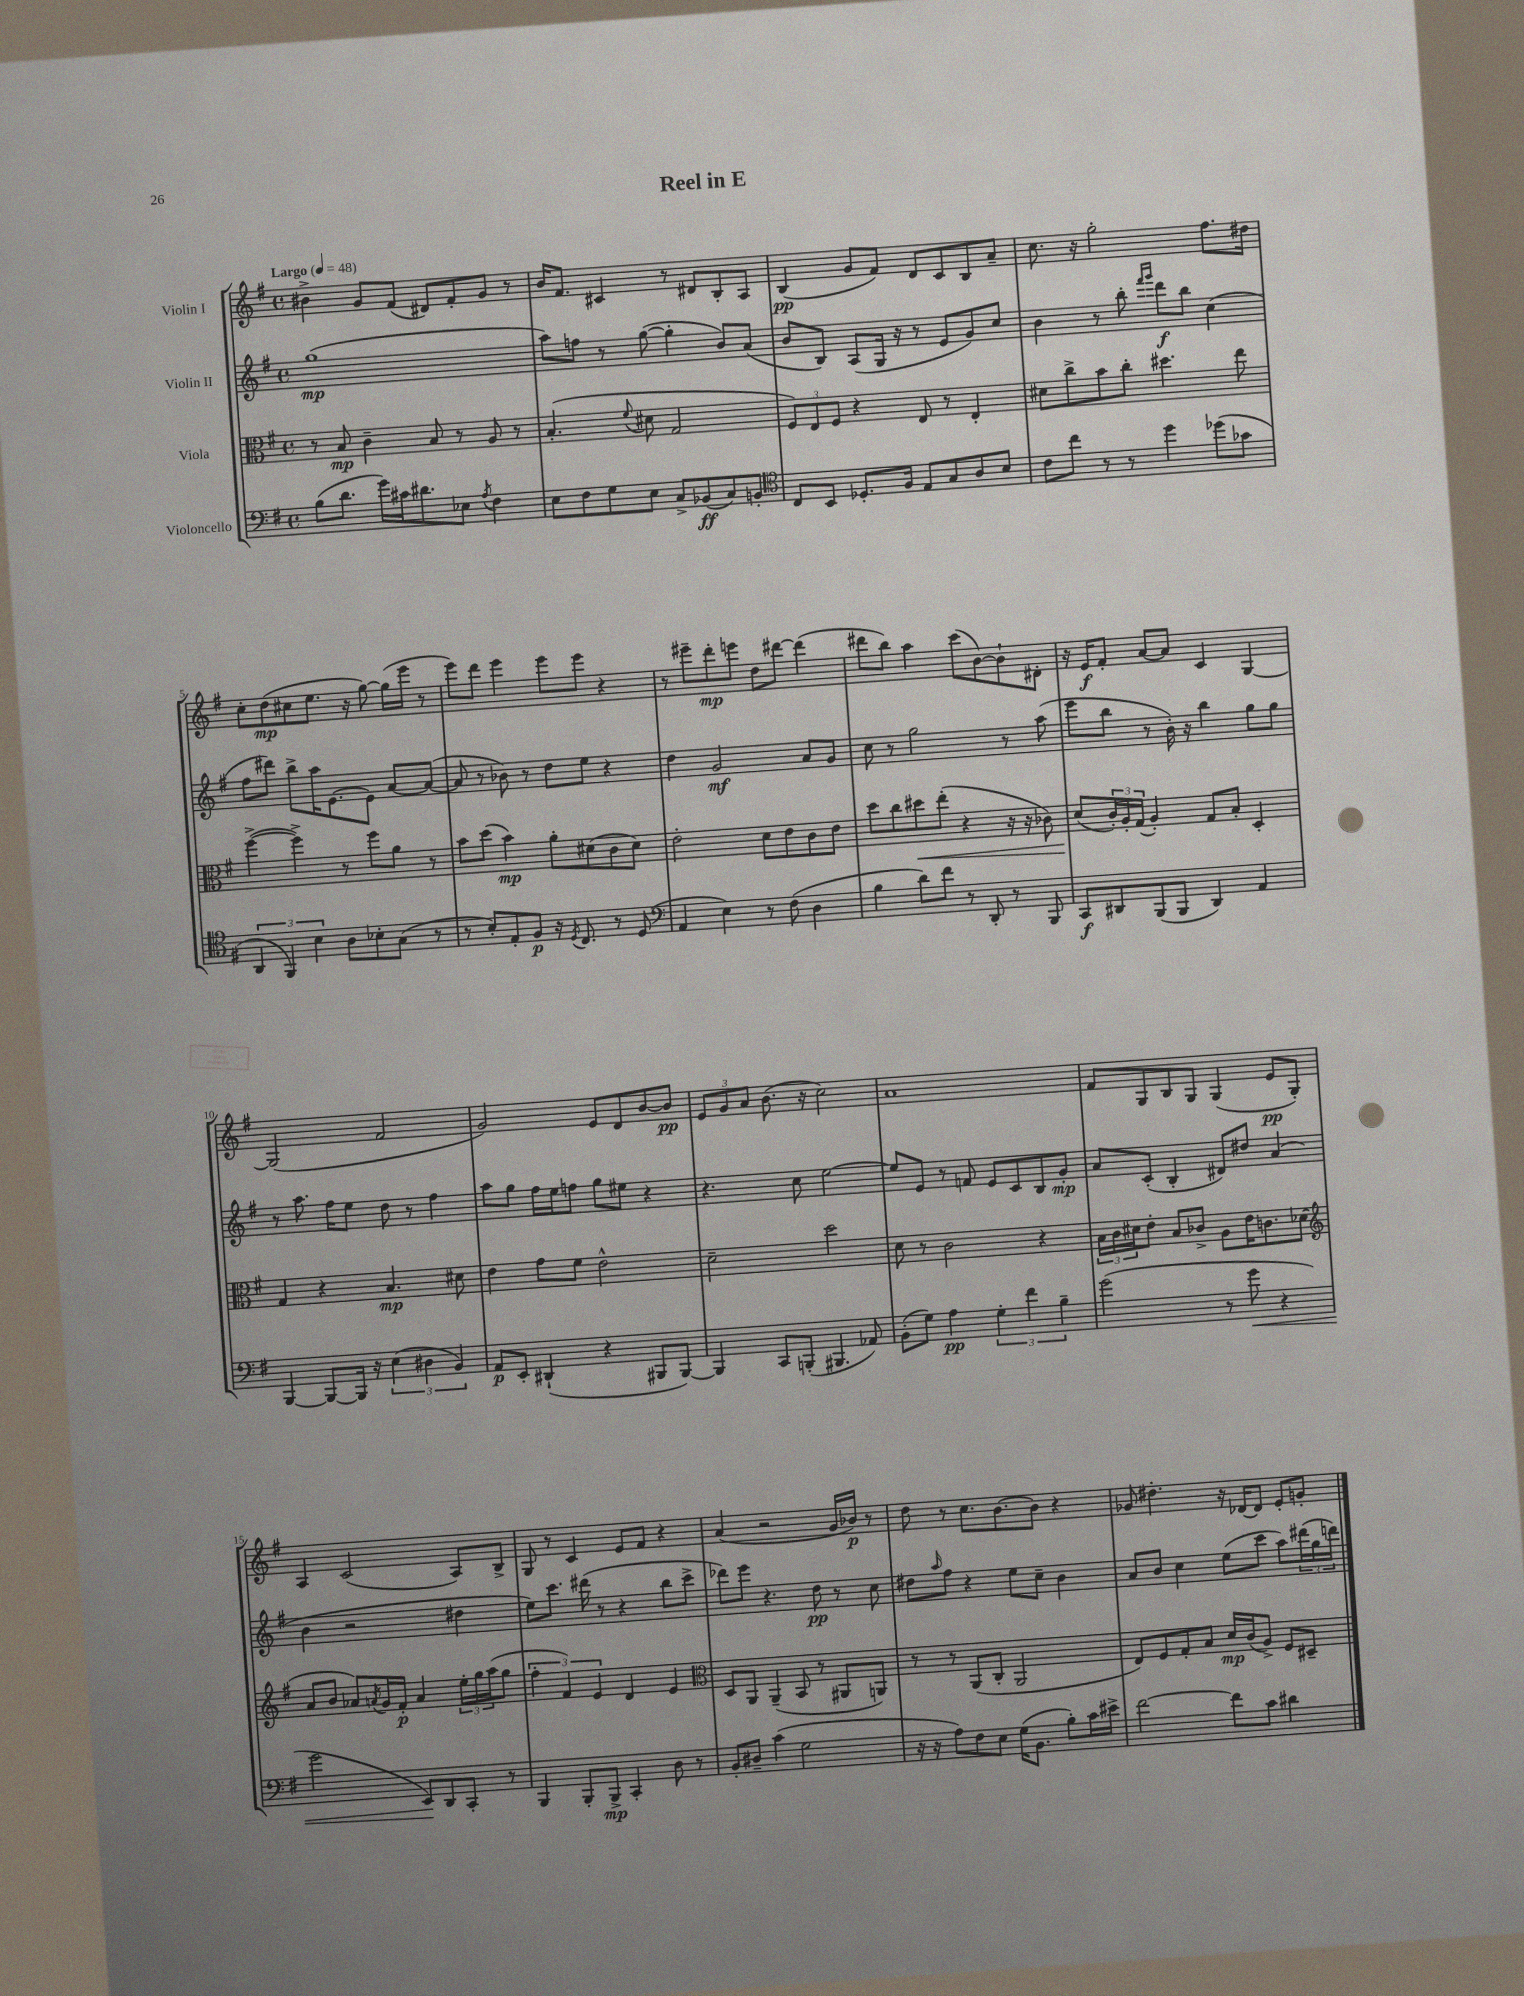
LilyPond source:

\header { title = "Reel in E" }
<<
\new StaffGroup <<
\new Staff = "s0" \with { instrumentName = "Violin I" } {
    \clef treble \key g \major \defaultTimeSignature \time 4/4 \tempo "Largo" 4 = 48
    bis'4-> g'8 fis'8( dis'8) fis'8-. g'8 r8 |
    b'16 fis'8. cis'4 r8 dis'8 b8-. a8 |
    b4\pp( g'8 fis'8) d'8 c'8 b8 a'8-- |
    c''8. r16 g''2-. fis''8. dis''16 |
    c''8-. d''8\mp( cis''8 e''8. r16 g''8~) g''16( e'''16 r8 |
    e'''8) d'''8 e'''4 e'''8 e'''8 r4 |
    r8 eis'''8-- d'''8-.\mp e'''8 d''8 dis'''8~ dis'''4( |
    dis'''8 b''8) a''4 c'''8( b'8~) b'8-! dis'8-. |
    r16 e'16\f fis'8-. a'8~ a'8 c'4 g4~ |
    g2( fis'2 |
    g'2) e'8 d'8 b'8~ b'8\pp |
    \tuplet 3/2 { e'8 g'8 a'8 } b'8.( r16 c''2) |
    a'1 |
    fis'8 g8 b8 g8 g4( e'8\pp g8-.) |
    a4 c'2( a8) b8-> |
    g8 r8 c'4 e'8 fis'8 r4 |
    a'4( r2 g'16 bes'16\p) r8 |
    d''8 r8 c''8. b'8.~ b'8 r4 |
    ges'8 dis''4.-. r16 des'16~ des'8 e'8-. g'8-. \bar "|." |
}
\new Staff = "s1" \with { instrumentName = "Violin II" } {
    \clef treble \key g \major \defaultTimeSignature \time 4/4
    g''1\mp( |
    a''8) f''8 r8 g''8~( g''4-. b'8) a'8( |
    b'8 b8) a8( g16 r16 r8 e'8 g'8) c''8 |
    b'4 r8 b''8-. \grace { fis'''16 g'''16 } d'''8\f b''8 c''4( |
    fis''8 dis'''8) b''8-> a''16 e'8.~ e'8 a'8~ a'8~( |
    a'8 r8 bes'8) r8 d''8 e''8 r4 |
    d''4 g'2\mf a'8 g'8 |
    c''8 r8 g''2 r8 a''8( |
    e'''8 b''8 r8 b'16-.) r16 b''4 g''8 g''8 |
    r8 a''8. fis''16 e''8 d''8 r8 fis''4 |
    a''8 g''8 fis''16 e''16 f''8 g''8 eis''8 r4 |
    r4. c''8 e''2~ |
    e''8 e'8 r8 f'8 e'8 c'8 b8 g'8-.\mp |
    a'8 c'8-.( b4-. dis'8) dis''8 a'4( |
    b'4 r2 dis''4 |
    e''8) c'''8. dis'''16( r8 r4 b''8 c'''8-> |
    des'''8) e'''8 r4. d''8\pp r8 c''8 |
    dis''8 \grace { a''16 } fis''8 r4 e''8 c''8-- b'4 |
    a'8 b'8 c''4 e''8( c'''8 a''8) \tuplet 3/2 { dis'''16( g''16 d'''16) } \bar "|." |
}
\new Staff = "s2" \with { instrumentName = "Viola" } {
    \clef alto \key g \major \defaultTimeSignature \time 4/4
    r8 b8\mp c'4-- b8 r8 a8 r8 |
    b4.-.( \appoggiatura { fis'8 } dis'8 g2 |
    \tuplet 3/2 { fis8) e8 fis8 } r4 e8 r8 e4-. |
    dis'8 c''8-> b'8 c''8-. dis''4. e''8 |
    fis''4~->( fis''4->) r8 fis''8 a'8 r8 |
    b'8 d''8( b'4\mp) a'8-. dis'8( c'8 dis'8) |
    e'2-. d'8 e'8 c'8 e'8 |
    d''8 c''8 dis''8\< e''8-.( r4 r16 r16 ces'8) |
    d'8\!( \tuplet 3/2 { c'16-.) a16-. g16( } a4-.) g8 b8-. d4-. |
    g4 r4 b4.\mp dis'8 |
    e'4 g'8 fis'8 e'2-^ |
    d'2-- d''2 |
    d'8 r8 c'2 r4 |
    \tuplet 3/2 { b16 c'16 dis'16 } e'8-. b8 ces'8-> a8 e'16 c'8. des'8( |
    \clef treble a'8 b'8 aes'8) \acciaccatura { a'8 } g'16 fis'16-.\p a'4 \tuplet 3/2 { e''16-. g''16 a''16( } g''8 |
    \tuplet 3/2 { fis''4-. fis'4) e'4 } d'4 e'4 |
    \clef alto d8 a,8 a,4--( b,8 r8 ais,8 a,8) |
    r8 r8 a,8( c8-. a,2 |
    e8) fis8 g8-. b8 d'16\mp c'16( a8->) fis8 dis8-- \bar "|." |
}
\new Staff = "s3" \with { instrumentName = "Violoncello" } {
    \clef bass \key g \major \defaultTimeSignature \time 4/4
    b8( d'8. g'16) cis'16 dis'8. ees8 \acciaccatura { a8 } fis4 |
    e8 fis8 g8 e8 c8-> bes,8\ff( c8) b,8-. |
    \clef tenor c8 b,8 des8.-. fis16 e8 g8 a8 b8 |
    c'8 c''8 r8 r8 d''4 des''8( ges'8 |
    \tuplet 3/2 { a,4 fis,4) b4 } a8 bes8-. g8( r8 |
    r8 b8-.) e8-. fis8\p r16 \acciaccatura { d8 } c8. r8 d8( |
    \clef bass a,4 e4) r8 fis8( d4 |
    b4 d'8) fis'8 r8 d,8-. r8 b,,8 |
    c,8\f dis,8 b,,8( b,,8 dis,4) a,4 |
    b,,4~ b,,8~ b,,16 r16 \tuplet 3/2 { e4( dis4 b,4) } |
    a,8\p e,8-. dis,4-!( r4 bis,,8 bis,,8~) |
    bis,,4 c,8 b,,8-.( bis,,4. aes,8) |
    b,8-.( g8) a4\pp \tuplet 3/2 { g4-. fis'4 b4-- } |
    g'2( r8 g'8\< r4 |
    g'2 e,8\!) d,8 c,8-. r8 |
    b,,4 b,,8-. b,,8->\mp c,4-. d8 r8 |
    b,8-. dis8-- c'4( g2 |
    r16 r16 a8) fis8 e8 g16( b,8. b8-.) c'16 eis'16-> |
    fis'2~ fis'8 c'8 dis'4 \bar "|." |
}
>>
>>
